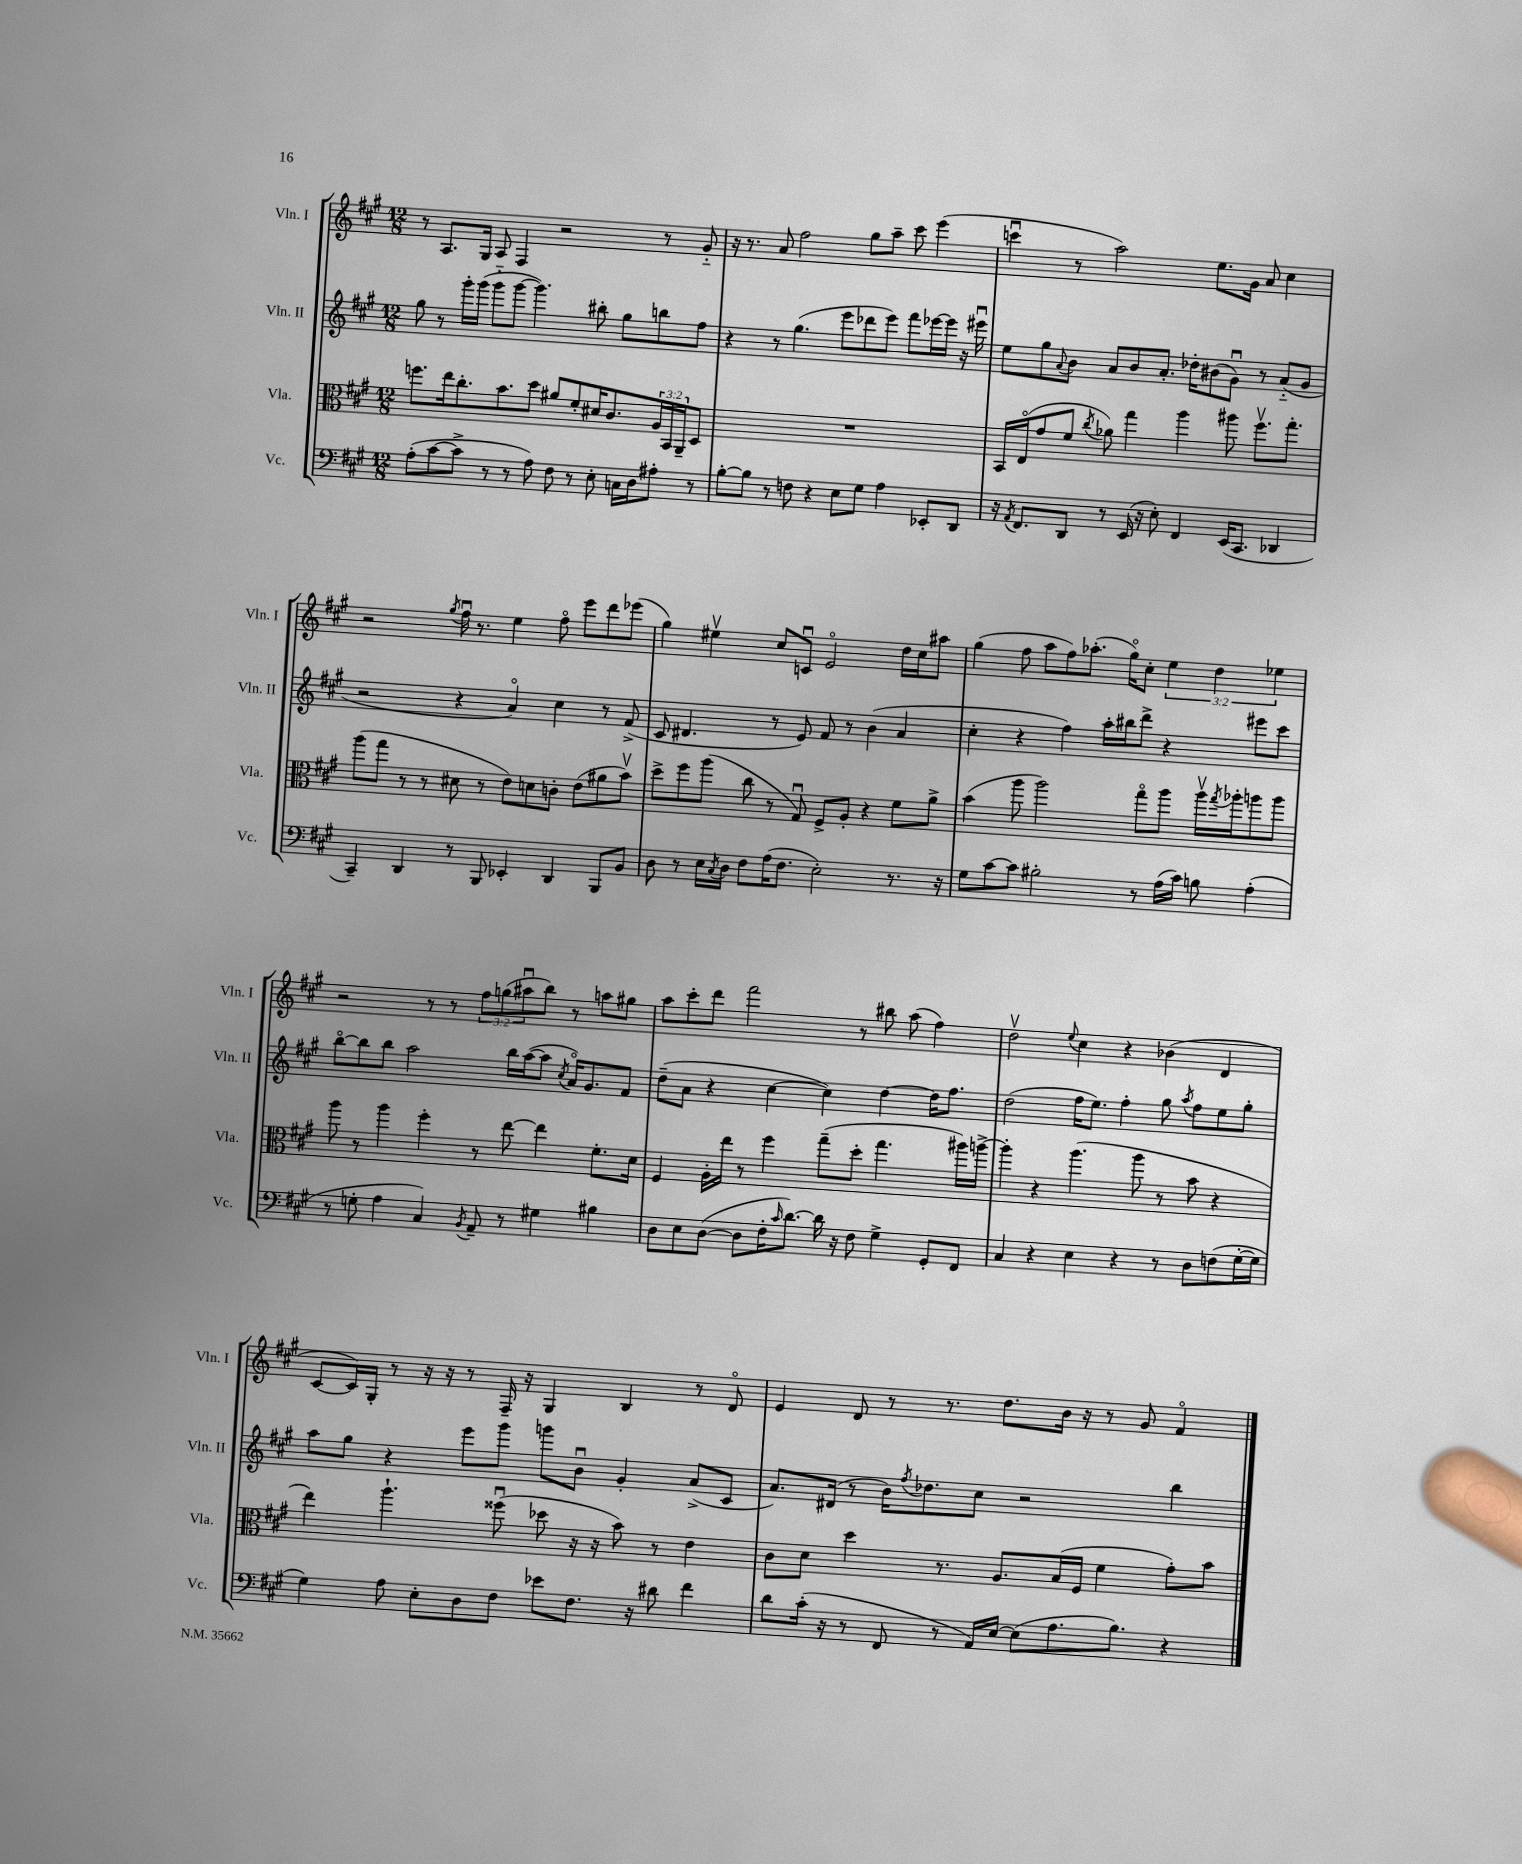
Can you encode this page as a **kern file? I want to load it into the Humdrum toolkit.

**kern	**kern	**kern	**kern
*part4	*part3	*part2	*part1
*staff4	*staff3	*staff2	*staff1
*I"Vc.	*I"Vla.	*I"Vln. II	*I"Vln. I
*I'Vc.	*I'Vla.	*I'Vln. II	*I'Vln. I
*clefF4	*clefC3	*clefG2	*clefG2
*k[f#c#g#]	*k[f#c#g#]	*k[f#c#g#]	*k[f#c#g#]
*M12/8	*M12/8	*M12/8	*M12/8
=95	=95	=95	=95
(8A'\L	8.ffn\L	8gg#\	8r
[8c#\	.	8r	8.A/L
.	16ee\k	.	.
8c#^\J]	8.cc#'\	16ggg#'\LL	.
.	.	(16ggg#\JJ	16G#/Jk
8r	.	8ggg#\L	8A/
.	8.b\	.	.
8r	.	[8ggg#\J	4F#/
8A\)	8dd\J	4.ggg#\])	.
8F#\	8a#X/L	.	2r
8r	8f#'/	.	.
8E'\	16d#X/K	8bb#X'\	.
.	8.c#/	.	.
16Cn\LL	.	8gg#\L	.
16D\J	.	.	.
8A#X'\J	24A/L	8bbn\	8r
.	24BB/	.	.
.	24AA~/J	.	.
8r	8D/J	8ff#\J	8g#/
=96	=96	=96	=96
[8B'\L	1.r	4r	16r
.	.	.	8.r
8B\J]	.	.	.
8r	.	8r	8a/
8Fn\	.	(4.gg#\	2ff#\
4r	.	.	.
8E\L	.	8eee\L	.
8G#\J	.	8ddd-X\	8gg#\L
4A\	.	8eee\J)	8aa~\J
.	.	8fff#\L	8ccc#\
8EE-X'/L	.	[16eee-X\L	(4eee\
.	.	16eee-\JJ]	.
8DD/J	.	16r	.
.	.	16eee#Xu\	.
=97	=97	=97	=97
16r	16BB/LL	8ee\L	4cccnu\
8qAA/	.	.	.
8.FF#/L	(16E/J	.	.
.	8g#/	8gg#\	.
.	.	8qqa/	.
8DD/J	8f#/J	8b\J	8r
.	8qcc#/	.	.
8r	8a-X\)	8a/L	2aa\)
(16EE/	4gg#\	8b/	.
16r	.	.	.
8E'\)	.	8.a'/J	.
4FF#/	4aa\	.	.
.	.	16dd-X'\KL	.
.	.	(8b#X\	8.ee\L
(16EE/KL	8aa#X\	8g#u\J)	.
8.CC#/J	.	.	16g#\Jk
.	8.ff#v\L	8r	8a/
4DD-X/	.	(8a/L	4cc#\
.	8.gg#'\J	.	.
.	.	8g#/J	.
!!LO:LB:g=z
=98	=98	=98	=98
4CC#~/)	(8aa\L	2r	2r
.	8gg#\J	.	.
4DD/	8r	.	.
.	8r	.	.
.	.	.	8qgg#/
8r	8d#X\	4r	16ff#u\
.	.	.	8.r
8BBB/	8r	.	.
4EE-X'/	8e\L)	4a/)	4ee\
.	8dn\	.	.
4DD/	8cn'\J	4cc#\	8ff#\
.	(8e\L	.	8eee\L
8BBB/L	8a#X\	8r	8ddd\
8BB/J	8bv\J)	(8f#^/	(8eee-X\J
=99	=99	=99	=99
8D\	8dd^\L	8c#/	4gg#\)
8r	8ff#\	4.d#X/	.
16E\LL	(8aa\J	.	4ee#Xv\
8qC#/	.	.	.
16D\JJ	.	.	.
8F#\L	8cc#\	.	.
(16A\K	8r	8r	8cc#/L
8.F#\J	.	.	.
.	8G#u/)	8e/)	8cnu/J
2E'\)	8F#^/L	8f#/	2e/
.	8A'/J	8r	.
.	4r	(4b\	.
8.r	8f#\L	4a/	16dd\LL
.	.	.	16cc#\J
.	8a^\J	.	8aa#X\J
16r	.	.	.
=100	=100	=100	=100
8G#\L	(4b\	4cc#'\	(4gg#\
[8c#\	.	.	.
8c#\J]	8aa\	4r	8ff#\
2B#X'\	2aa\)	.	8aa\L
.	.	4ff#\)	8ff#\)
.	.	.	(8.aa-X'\J
.	.	16aa'\LL	.
.	.	16bb#X\J	16gg#\KL)
8r	8gg#\L	8ddd^\J	8cc#'\J
(16A\LL	8aa\J	4r	6ee\
16c#\JJ)	.	.	.
8Bn\	16aav\LL	.	.
.	.	.	6dd\
.	8qgg#/	.	.
.	16aa-X'\J	.	.
(4A'\	8aan\	8eee#X\L	.
.	.	.	6ee-X\
.	8aa\J	8ccc#\J	.
!!LO:LB:g=z
=101	=101	=101	=101
8r	8aa\	[8bb\L	2r
8Gn'\	8r	8bb\]	.
4A\	4aa\	8bb\J	.
.	.	2aa\	.
4C#/)	4ff#'\	.	8r
.	.	.	8r
8qBB/	.	.	.
8AA~/	8r	.	12ff#\L
.	.	.	(12ggn\
8r	[8ee\	16bb\LL	.
.	.	.	12aa#Xu\
.	.	([16aa\J	.
4G#X\	4ee\]	8aa\J]	8bb\J)
.	.	8qcc#/	.
.	.	16a/KL)	8r
.	.	8.g#/	.
4B#X\	8.f#'\L	.	8aan\L
.	.	8f#/J	8gg#X\J
.	16d\Jk	.	.
=102	=102	=102	=102
8D\L	4F#/	(8dd~\L	8aa\L
8E\	.	8a\J	8ccc#'\
([8D\J	16A'\LL	4r	8ddd\J
.	16ee\JJ	.	.
8D\L]	8r	.	2fff#\
16F#'\K	4ff#\	[4cc#\	.
16qqc#/	.	.	.
[8.d\J)	.	.	.
16d\]	(8gg#~\L	4cc#\])	.
16r	.	.	.
8F#\	8dd'\J	.	8r
4G#^\	4.gg#\	[4dd\	8bb#X\
.	.	.	(8aa\
8GG#'/L	.	16dd\KL]	4ff#\)
.	.	8.ff#\J	.
8FF#/J	16aa#X\LL)	.	.
.	[16aan^\JJ	.	.
=103	=103	=103	=103
4C#/	4aa'\]	(2dd\	2ddv\
4r	4r	.	.
.	.	.	8qqee/
4E\	(4.aa\	16ff#\KL	4cc#\
.	.	8.ee\J)	.
4r	.	4ff#'\	4r
.	8aa\	.	.
8r	8r	8gg#\	(4b-X\
.	.	8qaa/	.
8D\L	8b\	8ff#\L	.
(8Fn\	4r	8ee\	4d/
[16G#'\L	.	8gg#'\J	.
16G#\JJ]	.	.	.
!!LO:LB:g=z
=104	=104	=104	=104
4G#\)	4ee\)	8aa\L	[8c#/L
.	.	8gg#\J	16c#/L])
.	.	.	16G#'/JJ
8A\	4.aa`\	4r	8r
8E'\L	.	.	16r
.	.	.	16r
8D\	.	8eee\L	8r
8F#\J	(8ff##Xu\	8ggg#\J	16F#~/
.	.	.	16r
8e-X\L	8dd-X\	8gggn\L	4G#/
8.F#\J	16r	8bu\J	.
.	16r	.	.
.	8b\)	4g#'/	4B/
16r	.	.	.
8d#X\	8r	.	.
4f#\	4e\	(8a^/L	8r
.	.	8c#/J	8d/
=105	=105	=105	=105
8d\L	8c#\L	8.a/L)	4e/
(16c#'\Jk	8d\J	.	.
16r	.	(16d#X/Jk	.
8r	4dd\	8r	8d/
8FF#/	.	16b\KL)	8r
.	.	8qff#/	.
.	.	8.dd-X\	.
8r	8.r	.	8.r
16AA/LL)	.	8cc#\J	.
[16E/JJ	8.A/L	.	8.dd\L
(8E\L]	.	2r	.
8.A\	(16B/L	.	16b\Jk
.	16F#/JJ	.	16r
.	4f#\	.	8r
8.B\J)	.	.	.
.	.	.	8g#/
4r	8g#'\L)	4bb\	4f#/
.	8b\J	.	.
==	==	==	==
*-	*-	*-	*-
